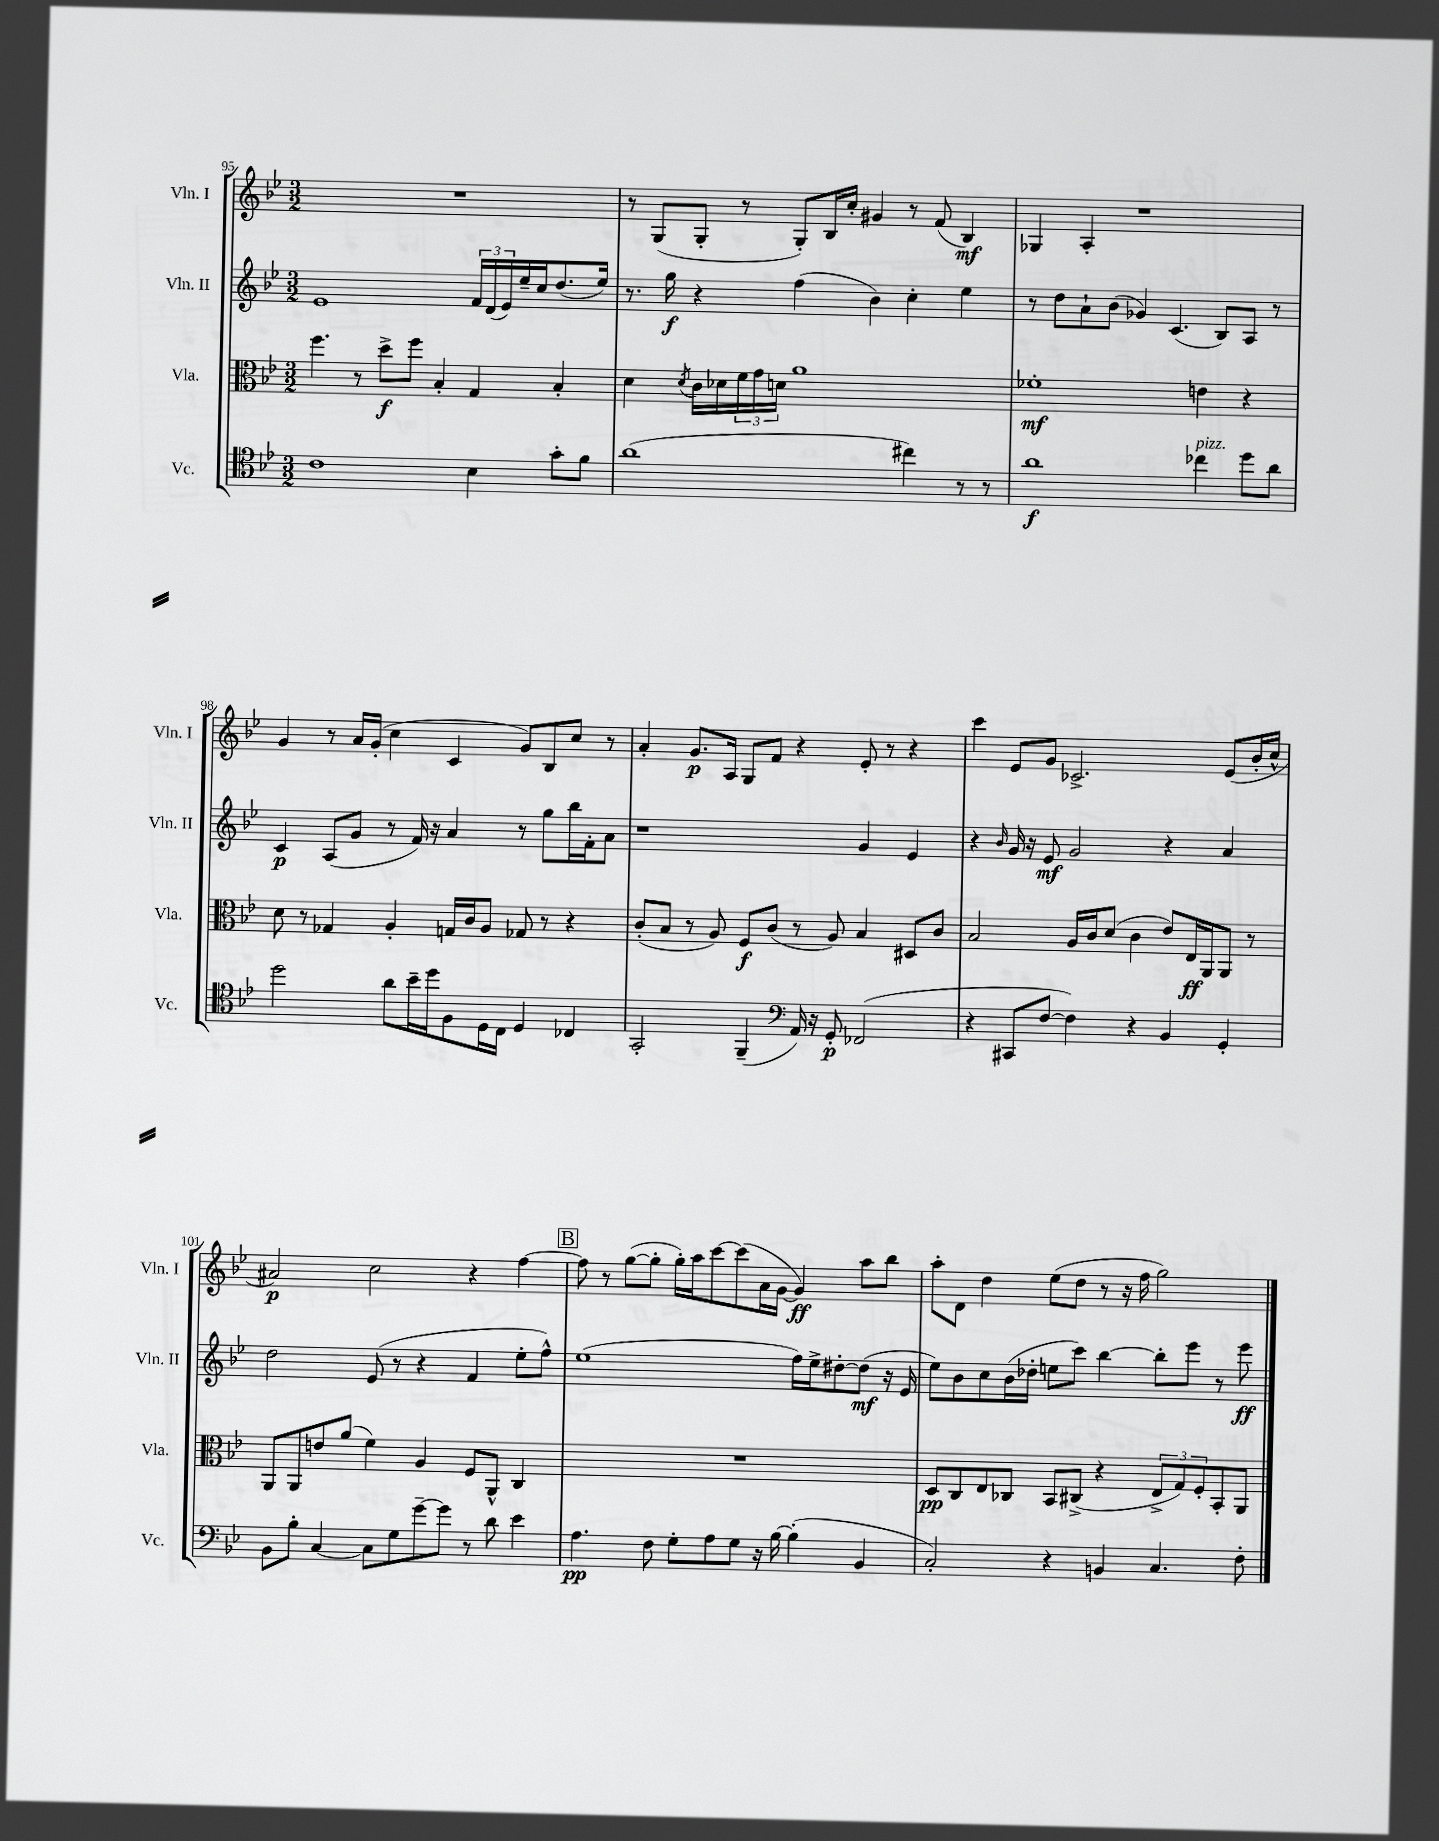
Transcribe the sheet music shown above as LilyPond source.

<<
\new StaffGroup <<
\new Staff = "s0" \with { instrumentName = "Vln. I" shortInstrumentName = "Vln. I" } {
    \clef treble \key bes \major \numericTimeSignature \time 3/2
    R1. |
    r8 g8( g8-. r8 g8-.) bes16 c''16-. gis'4 r8 f'8( bes4\mf) |
    ges4 a4-. r1 |
    g'4 r8 a'16 g'16-.( c''4 c'4 g'8) bes8 c''8 r8 |
    a'4-. g'8.\p a16 g8 f'8 r4 ees'8-. r8 r4 |
    c'''4 ees'8 g'8 ces'2.-> ees'8( bes'16-. c''16-^ |
    ais'2\p) c''2 r4 f''4~ |
    \mark \markup { \box "B" } f''8 r8 g''8~( g''8-. g''16-.) a''16 c'''8~ c'''8( a'16 g'16~ g'4\ff) a''8 bes''8 |
    a''8-. d'8 d''4 ees''8( d''8 r8 r16 f''16 g''2) \bar "|." |
}
\new Staff = "s1" \with { instrumentName = "Vln. II" shortInstrumentName = "Vln. II" } {
    \clef treble \key bes \major \numericTimeSignature \time 3/2
    ees'1 \tuplet 3/2 { f'16 d'16( ees'16) } ees''16-- c''16 d''8.( ees''16) |
    r8. g''16\f r4 f''4( bes'4) c''4-. ees''4 |
    r8 d''8 a'8-! bes'8( ges'4) c'4.( bes8) a8 r8 |
    c'4\p a8( g'8 r8 f'16) r16 a'4 r8 g''8 bes''16 f'16-. a'8 |
    r1 g'4 ees'4 |
    r4 \grace { bes'16 } g'16 r16 ees'8\mf g'2 r4 a'4 |
    d''2 ees'8( r8 r4 f'4 ees''8-. f''8-^) |
    \mark \markup { \box "B" } ees''1( f''16) ees''16-> dis''8~-. dis''8\mf( r16 ees'16 |
    ees''8) bes'8 c''8 bes'16( des''16-. e''8 c'''8) bes''4~ bes''8-. ees'''8 r8 ees'''8\ff \bar "|." |
}
\new Staff = "s2" \with { instrumentName = "Vla." shortInstrumentName = "Vla." } {
    \clef alto \key bes \major \numericTimeSignature \time 3/2
    f''4. r8 d''8->\f f''8 bes4-. g4 bes4-. |
    d'4 \acciaccatura { d'8 } c'16 des'16 \tuplet 3/2 { f'16 g'16 d'16 } a'1 |
    fes'1-.\mf e'4 r4 |
    d'8 r8 ges4 a4-. g16 c'16 a8 ges8 r8 r4 |
    c'8-.( bes8 r8 a8) f8\f c'8( r8 a8) bes4 dis8 c'8 |
    bes2 a16 c'16 d'8( c'4 ees'8) ees16\ff a,16 a,8 r8 |
    a,8 a,8 e'8 a'8( f'4) a4 f8 a,8-^ c4 |
    \mark \markup { \box "B" } R1. |
    d8\pp c8 ees8 ces8 bes,8 cis8->( r4 \tuplet 3/2 { ees8-> g8) f8-. } bes,8-. a,8 \bar "|." |
}
\new Staff = "s3" \with { instrumentName = "Vc." shortInstrumentName = "Vc." } {
    \clef tenor \key bes \major \numericTimeSignature \time 3/2
    c'1 bes4 g'8-. f'8 |
    a'1( cis''4) r8 r8 |
    a'1\f ces''4^\markup { \italic "pizz." } d''8 a'8 |
    d''2 a'8 bes'16-- d''16 f8 d16 c16 d4 ces4 |
    g,2-. f,4--( \clef bass a,16) r16 g,8-.\p fes,2( |
    r4 cis,8 f8~ f4) r4 bes,4 g,4-. |
    bes,8 bes8-. c4~ c8 g8 g'8~-- g'8 r8 d'8 ees'4 |
    \mark \markup { \box "B" } a4.\pp f8 g8-. a8 g8 r16 bes16~ bes4-.( bes,4 |
    c2-.) r4 b,4 c4. f8-. \bar "|." |
}
>>
>>
\layout { \context { \Score currentBarNumber = #95 } }
